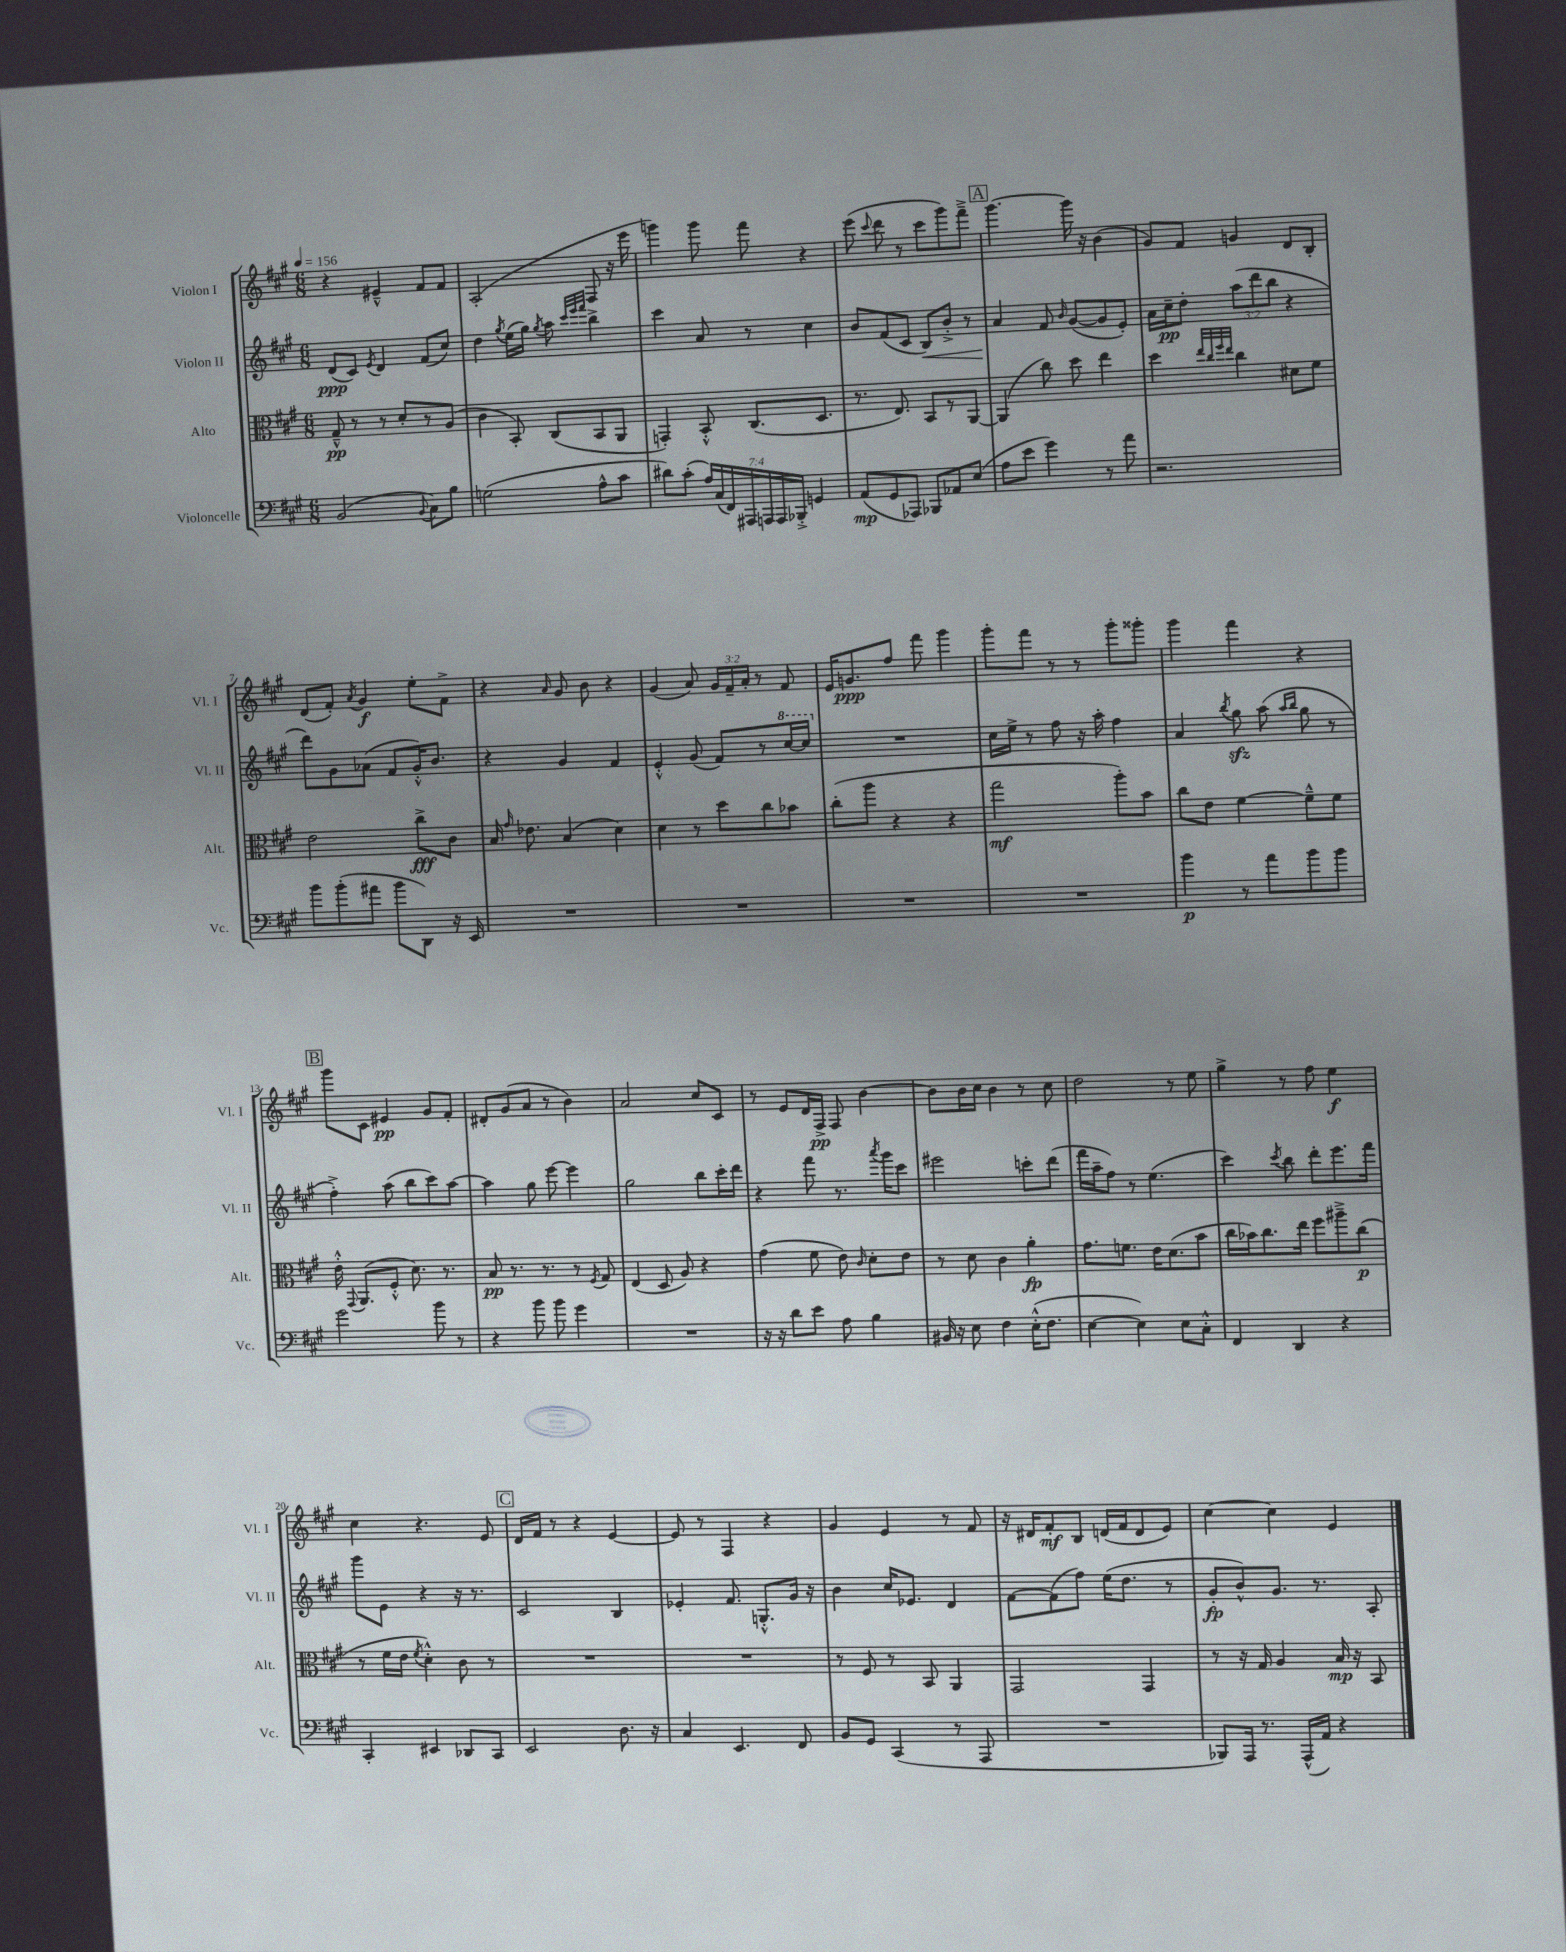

**kern	**dynam	**kern	**dynam	**kern	**dynam	**kern	**dynam
*part4	*part4	*part3	*part3	*part2	*part2	*part1	*part1
*staff4	*staff4	*staff3	*staff3	*staff2	*staff2	*staff1	*staff1
*I"Violoncelle	*	*I"Alto	*	*I"Violon II	*	*I"Violon I	*
*I'Vc.	*	*I'Alt.	*	*I'Vl. II	*	*I'Vl. I	*
*clefF4	*	*clefC3	*	*clefG2	*	*clefG2	*
*k[f#c#g#]	*	*k[f#c#g#]	*	*k[f#c#g#]	*	*k[f#c#g#]	*
*M6/8	*	*M6/8	*	*M6/8	*	*M6/8	*
*MM156	*	*MM156	*	*MM156	*	*MM156	*
=1	=1	=1	=1	=1	=1	=1	=1
(2BB/	.	8G#~^^/	pp	(8d/L	ppp	4r	.
.	.	8r	.	8c#/J)	.	.	.
.	.	.	.	8qe/	.	.	.
.	.	8r	.	4d/	.	4e#X~^^/	.
.	.	8d'/L	.	.	.	.	.
8qqBB/	.	.	.	.	.	.	.
8C#\L)	.	8r	.	(8f#/L	.	8f#/L	.
8B\J	.	(8A/J	.	8cc#/J)	.	8f#/J	.
=2	=2	=2	=2	=2	=2	=2	=2
(2Gn\	.	4c#\	.	4dd\	.	(2A'/	.
.	.	.	.	8qgg#/	.	.	.
.	.	8BB'/)	.	(16ee\LL	.	.	.
.	.	.	.	16gg#\JJ)	.	.	.
.	.	.	.	8qgg#/	.	.	.
.	.	(8C#/L	.	8aa\	.	.	.
.	.	.	.	32qqccc#/LLL	.	.	.
.	.	.	.	32qqeee/	.	.	.
.	.	.	.	32qqfff#/JJJ	.	.	.
8A^^\L	.	8BB/	.	4bb^\	.	8F#/	.
8c#\J	.	8AA/J	.	.	.	16r	.
.	.	.	.	.	.	16eee\	.
=3	=3	=3	=3	=3	=3	=3	=3
8d#X\L)	.	4GGn'/)	.	4ccc#\	.	4gggn\)	.
(8c#'\J	.	.	.	.	.	.	.
28A/LL)	.	8BB'^^/	.	8a/	.	8ggg\	.
(28C#/	.	.	.	.	.	.	.
28FF#/)	.	.	.	.	.	.	.
28AAA#X/	.	.	.	.	.	.	.
.	.	(8.C#/L	.	8r	.	8fff#\	.
28AAAn/	.	.	.	.	.	.	.
28AAA/	.	.	.	.	.	.	.
28BBB-X'^/JJ	.	.	.	.	.	.	.
4GGn/	.	.	.	4cc#\	.	4r	.
.	.	8.D/J	.	.	.	.	.
=4	=4	=4	=4	=4	=4	=4	=4
(8AA/L	mp	8.r	.	8b/L	.	(8eee\	.
.	.	.	.	.	.	8qqccc#/	.
8GG#/	.	.	.	(8f#/	.	8ddd\	.
.	.	8.E/)	.	.	.	.	.
8AAA-X/J)	.	.	.	8c#/J	.	8r	.
!	!	!	!	!	!LO:HP:b	!	!
8BBB-X/L	.	8BB/L	.	8B/L)	<	8ccc#\L	.
8AA-X/	.	8r	.	8b'^/J	.	8ggg#\)	.
(8E/J	.	[8AA/J	.	8r	.	8fff#~^\J	.
!!LO:REH:place=s1:t=A
=5	=5	=5	=5	=5	=5	=5	=5
8A\L	.	(4AA/]	.	4a/	.	[4.ggg#\	.
8e\J	.	.	.	.	.	.	.
4g#\)	.	8cc#\)	.	8f#/	[	.	.
.	.	.	.	16qqb/	.	.	.
.	.	8dd\	.	([8g#/L	.	16ggg#\]	.
.	.	.	.	.	.	16r	.
8r	.	4ee\	.	8g#/]	.	(4b\	.
8a\	.	.	.	8e'/J)	.	.	.
=6	=6	=6	=6	=6	=6	=6	=6
2.r	.	4dd\	.	16a\LL	.	8g#/L)	.
.	.	.	.	16cc#~\J	pp	.	.
.	.	.	.	8dd'\J	.	8f#/J	.
.	.	32qqee/LLL	.	.	.	.	.
.	.	32qqcc#/	.	.	.	.	.
.	.	32qqff#/	.	.	.	.	.
.	.	32qqee/JJJ	.	.	.	.	.
.	.	4cc#\	.	(12aa\L	.	4gn/	.
.	.	.	.	12ddd\	.	.	.
.	.	.	.	12bb\J	.	.	.
.	.	8d#X\L	.	4r	.	8d/L	.
.	.	8f#\J	.	.	.	8B'/J	.
!!LO:LB:g=z
=7	=7	=7	=7	=7	=7	=7	=7
8b\L	.	2e\	.	8ddd\L)	.	(8d/L	.
(8b'\	.	.	.	8g#\	.	8f#'/J)	.
.	.	.	.	.	.	8qa/	.
8a#X\J	.	.	.	(8a-X\J	.	4g#/	f
8b\L	.	.	.	8f#/L	.	.	.
8DD\J)	.	8cc#^\L	fff	16g#'^^/K)	.	8ee'\L	.
.	.	.	.	8.b/J	.	.	.
16r	.	8c#\J	.	.	.	8f#^\J	.
16EE/	.	.	.	.	.	.	.
=8	=8	=8	=8	=8	=8	=8	=8
2.r	.	16B/	.	4r	.	4r	.
.	.	16qqg#/	.	.	.	.	.
.	.	8.e-X\	.	.	.	.	.
.	.	.	.	.	.	16qqa/	.
.	.	(4B/	.	4g#/	.	8g#/	.
.	.	.	.	.	.	8b\	.
.	.	4d\)	.	4f#/	.	4r	.
=9	=9	=9	=9	=9	=9	=9	=9
2.r	.	4d\	.	4e'^^/	.	(4g#/	.
.	.	8r	.	(8g#/	.	8a/)	.
.	.	8dd\L	.	8f#/L)	.	24g#/LL	.
.	.	.	.	.	.	24f#~/	.
.	.	.	.	.	.	24a'/JJ	.
.	.	8cc#\	.	8r	.	8r	.
*	*	*	*	*8va	*	*	*
.	.	8b-X\J	.	[16ccc#/L	.	8f#/	.
.	.	.	.	16ccc#/JJ]	.	.	.
=10	=10	=10	=10	=10	=10	=10	=10
*	*	*	*	*X8va	*	*	*
2.r	.	(8cc#'\L	.	2.r	.	16e/KL	.
.	.	.	.	.	.	8.gn/	ppp
.	.	8aa\J	.	.	.	.	.
.	.	4r	.	.	.	8ff#/J	.
.	.	.	.	.	.	8fff#\	.
.	.	4r	.	.	.	4ggg#\	.
=11	=11	=11	=11	=11	=11	=11	=11
2.r	.	2gg#\	mf	16cc#\LL	.	8ggg#'\L	.
.	.	.	.	16ee^\JJ	.	.	.
.	.	.	.	8r	.	8fff#\J	.
.	.	.	.	8ff#\	.	8r	.
.	.	.	.	16r	.	8r	.
.	.	.	.	16aa'\	.	.	.
.	.	8aa'\L)	.	4ff#\	.	8ggg#'\L	.
.	.	8b\J	.	.	.	8ggg##X'\J	.
=12	=12	=12	=12	=12	=12	=12	=12
4b\	p	8cc#\L	.	4a/	.	4ggg#\	.
.	.	8e\J	.	.	.	.	.
.	.	.	.	8qbb/	.	.	.
8r	.	[4f#\	.	8gg#zz\	.	4fff#\	.
8a\L	.	.	.	(8aa\	.	.	.
.	.	.	.	16qqaa/LL	.	.	.
.	.	.	.	16qqbb/JJ	.	.	.
8b\	.	8f#~^^\L]	.	8gg#\	.	4r	.
8b\J	.	8f#\J	.	8r	.	.	.
!!LO:LB:g=z
!!LO:REH:place=s1:t=B
=13	=13	=13	=13	=13	=13	=13	=13
2g#\	.	16e'^^\	.	4ff#'^\)	.	8ggg#\L	.
.	.	8qqGG#/	.	.	.	.	.
.	.	(8.AA/L	.	.	.	.	.
.	.	.	.	.	.	8c#\J	.
.	.	8F#'^^/J	.	(8aa\	.	4e#X/	pp
.	.	8.d\)	.	8bb\L	.	.	.
8b\	.	.	.	8ccc#\)	.	8g#/L	.
.	.	8.r	.	.	.	.	.
8r	.	.	.	[8aa\J	.	8f#'/J	.
=14	=14	=14	=14	=14	=14	=14	=14
4r	.	8B/	pp	4aa\]	.	8d#X'/L	.
.	.	8.r	.	.	.	(8g#/	.
8b\	.	.	.	8gg#\	.	8a/J	.
.	.	8.r	.	.	.	.	.
8b\	.	.	.	[8eee\	.	8r	.
4g#\	.	8r	.	4eee\]	.	4b\)	.
.	.	8qF#/	.	.	.	.	.
.	.	8G#/	.	.	.	.	.
=15	=15	=15	=15	=15	=15	=15	=15
2.r	.	(4E/	.	2gg#\	.	2a/	.
.	.	8D/	.	.	.	.	.
.	.	8A/)	.	.	.	.	.
.	.	4r	.	8bb\L	.	8cc#/L	.
.	.	.	.	16ccc#'\L	.	8c#/J	.
.	.	.	.	16ddd\JJ	.	.	.
=16	=16	=16	=16	=16	=16	=16	=16
16r	.	(4g#\	.	4r	.	8r	.
16r	.	.	.	.	.	.	.
8d\L	.	.	.	.	.	8e/L	.
8e\J	.	8f#\	.	8fff#\	.	16d/L	.
.	.	.	.	.	.	16F#^/JJ	pp
8A\	.	8e\)	.	8.r	.	8F#/	.
.	.	16qqc#/	.	.	.	.	.
4B\	.	8d'\L	.	.	.	[4b\	.
.	.	.	.	8qaaa/	.	.	.
.	.	.	.	16ggg#\KL	.	.	.
.	.	8e\J	.	8ccc#\J	.	.	.
=17	=17	=17	=17	=17	=17	=17	=17
16BB#X/	.	8r	.	2eee#X\	.	8b\L]	.
16r	.	.	.	.	.	.	.
8E\	.	8d\	.	.	.	16b\L	.
.	.	.	.	.	.	16cc#\JJ	.
4F#\	.	4c#\	.	.	.	4b\	.
(16E'^^\KL	.	4a'\	fp	8cccn'\L	.	8r	.
8.F#\J	.	.	.	.	.	.	.
.	.	.	.	(8ddd\J	.	8cc#\	.
=18	=18	=18	=18	=18	=18	=18	=18
[4E\	.	8.g#\L	.	16fff#\LL	.	2dd\	.
.	.	.	.	16aa~\J	.	.	.
.	.	.	.	8ff#\J)	.	.	.
.	.	8.fn\J	.	.	.	.	.
4E\])	.	.	.	8r	.	.	.
.	.	16e\KL	.	(4.ee\	.	.	.
.	.	(8.d\	.	.	.	.	.
8E\L	.	.	.	.	.	8r	.
8C#'^^\J	.	8b\J	.	.	.	8ee\	.
=19	=19	=19	=19	=19	=19	=19	=19
4FF#/	.	16cc#\LL	.	4ccc#\)	.	4gg#^\	.
.	.	16b-X\J)	.	.	.	.	.
.	.	8.cc#\	.	.	.	.	.
.	.	.	.	8qccc#/	.	.	.
4DD/	.	.	.	8bb\	.	8r	.
.	.	16ee\Jk	.	.	.	.	.
.	.	8ff#\L	.	8ddd'\L	.	8ff#\	.
4r	.	8aa#X~^\	.	8.eee\	.	4ee\	f
.	.	(8cc#\J	p	.	.	.	.
.	.	.	.	16fff#\Jk	.	.	.
!!LO:LB:g=z
=20	=20	=20	=20	=20	=20	=20	=20
4CC#'/	.	8r	.	8ggg#\L	.	4cc#\	.
.	.	16f#\LL	.	8e\J	.	.	.
.	.	16e\JJ	.	.	.	.	.
.	.	8qf#/	.	.	.	.	.
4EE#X/	.	4d'^^\)	.	4r	.	4.r	.
8DD-X/L	.	8c#\	.	16r	.	.	.
.	.	.	.	8.r	.	.	.
8CC#/J	.	8r	.	.	.	8e/	.
!!LO:REH:place=s1:t=C
=21	=21	=21	=21	=21	=21	=21	=21
2EE/	.	2.r	.	2c#/	.	16d/LL	.
.	.	.	.	.	.	16f#/JJ	.
.	.	.	.	.	.	8r	.
.	.	.	.	.	.	4r	.
8.D\	.	.	.	4B/	.	[4e/	.
16r	.	.	.	.	.	.	.
=22	=22	=22	=22	=22	=22	=22	=22
4C#/	.	2.r	.	4e-X'/	.	8e/]	.
.	.	.	.	.	.	8r	.
4.EE/	.	.	.	8.f#/	.	4F#/	.
.	.	.	.	8.Gn'^^/L	.	.	.
.	.	.	.	.	.	4r	.
8FF#/	.	.	.	16g#/Jk	.	.	.
.	.	.	.	16r	.	.	.
=23	=23	=23	=23	=23	=23	=23	=23
8BB/L	.	8r	.	4b\	.	4g#/	.
8GG#/J	.	8F#/	.	.	.	.	.
(4CC#/	.	8r	.	16cc#/KL	.	4e/	.
.	.	.	.	8.e-X/J	.	.	.
.	.	8BB/	.	.	.	.	.
8r	.	4AA/	.	4d/	.	8r	.
8AAA/	.	.	.	.	.	8f#/	.
=24	=24	=24	=24	=24	=24	=24	=24
2.r	.	2GG#/	.	[8f#\L	.	16r	.
.	.	.	.	.	.	16d#X/KL	.
.	.	.	.	(8f#\]	.	8f#'/	mf
.	.	.	.	8ff#\J)	.	8B/J	.
.	.	.	.	(16ee\KL	.	(16dn/LL	.
.	.	.	.	8.dd\J	.	16f#/J	.
.	.	4GG#/	.	.	.	8d/	.
.	.	.	.	8r	.	8e/J)	.
=25	=25	=25	=25	=25	=25	=25	=25
8BBB-X/L)	.	8r	.	8g#'/L	fp	[4cc#\	.
16AAA/Jk	.	16r	.	8b^^/)	.	.	.
8.r	.	16G#/	.	.	.	.	.
.	.	4A/	.	8.g#/J	.	4cc#\]	.
(16AAA^^/LL	.	.	.	.	.	.	.
16AA/JJ)	.	.	.	8.r	.	.	.
4r	.	16B/	mp	.	.	4e/	.
.	.	16r	.	.	.	.	.
.	.	8BB/	.	8A'/	.	.	.
==	==	==	==	==	==	==	==
*-	*-	*-	*-	*-	*-	*-	*-
